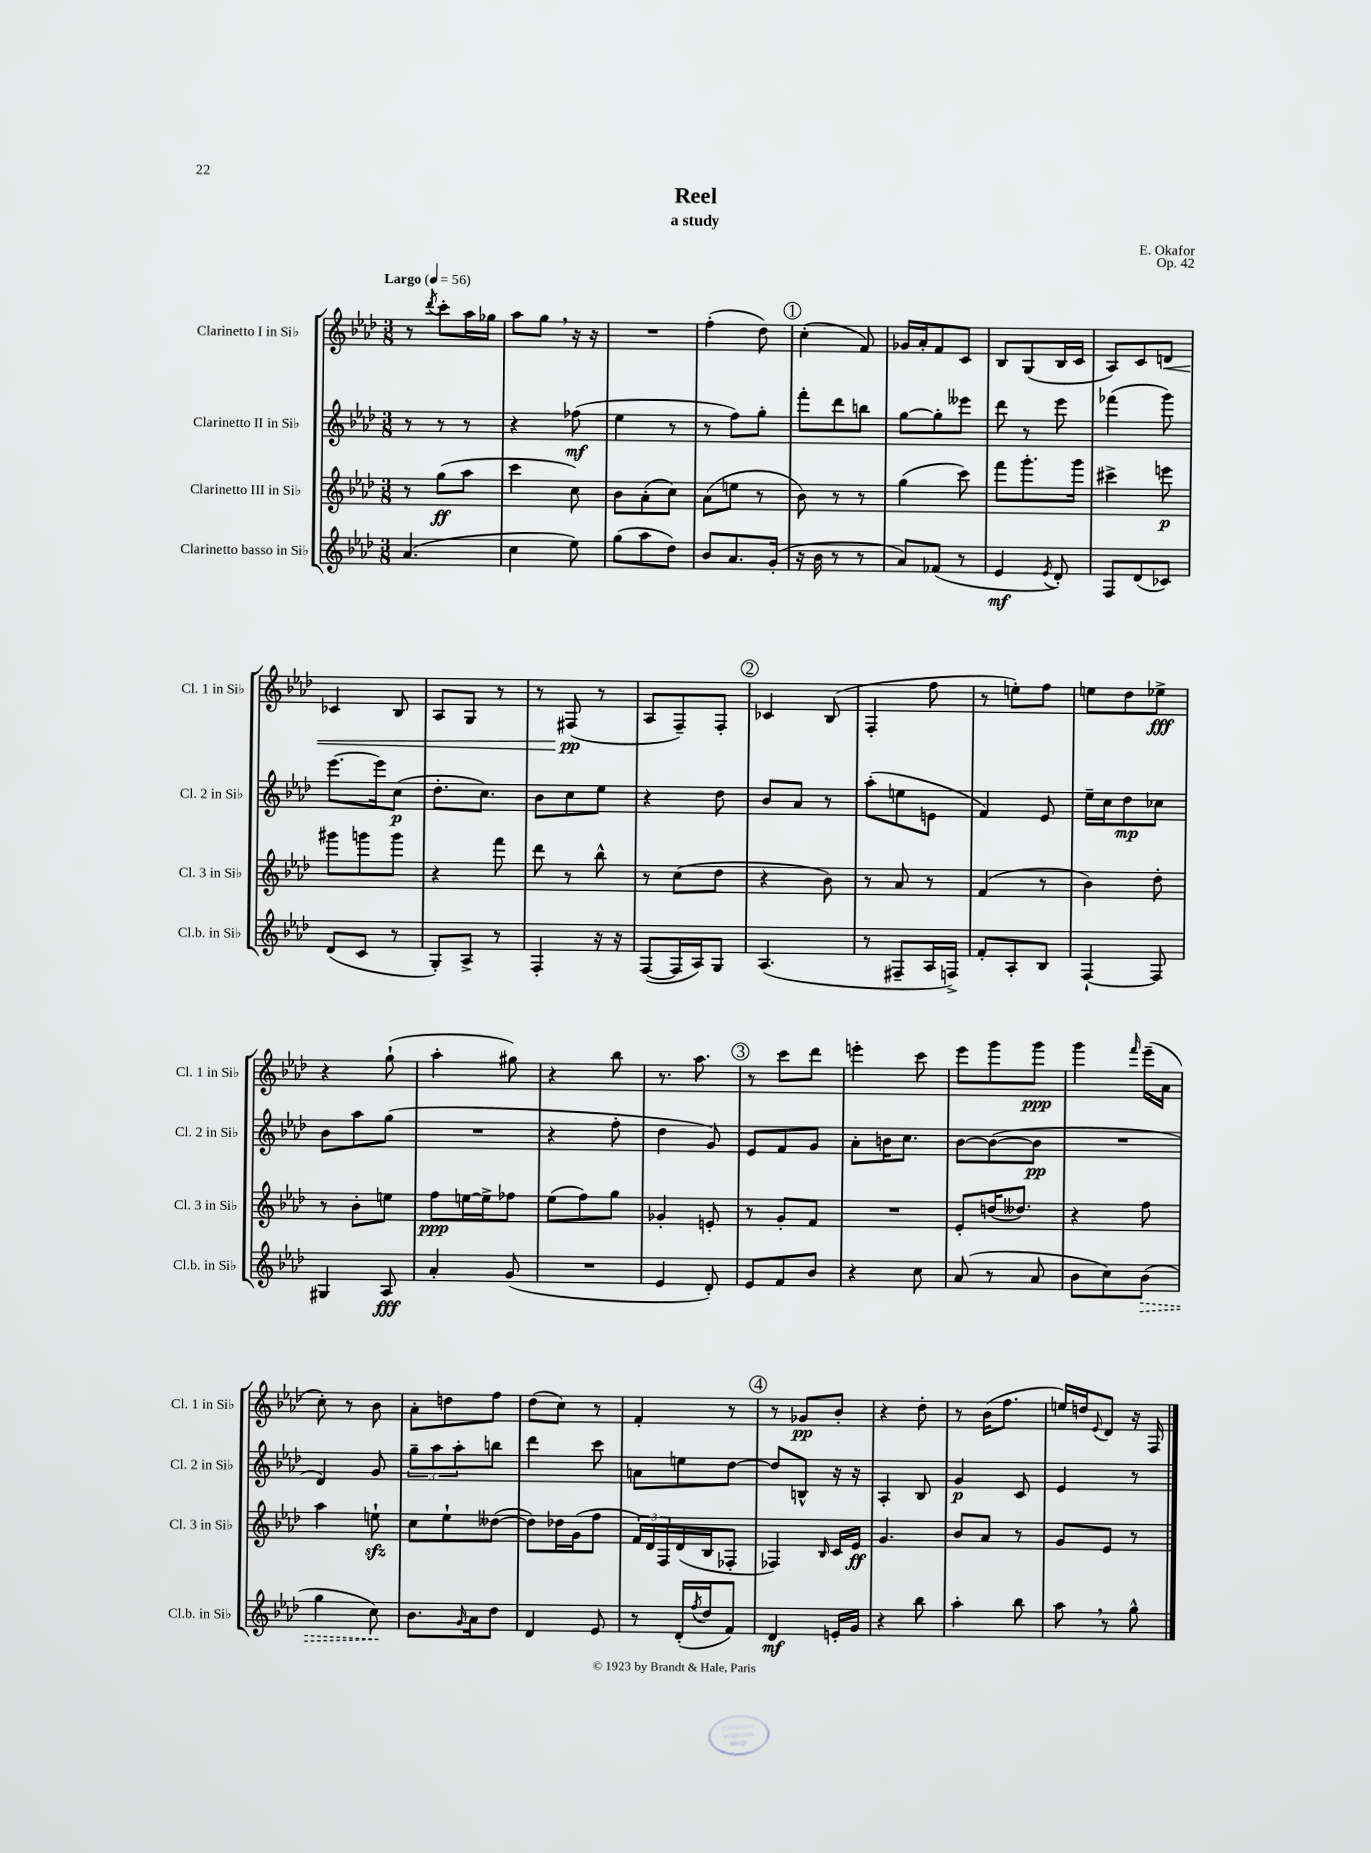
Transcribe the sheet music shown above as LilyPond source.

\header { title = "Reel" composer = "E. Okafor" subtitle = "a study" opus = "Op. 42" }
<<
\new StaffGroup <<
\new Staff = "s0" \with { instrumentName = "Clarinetto I in Sib" shortInstrumentName = "Cl. 1 in Sib" } {
    \clef treble \key aes \major \numericTimeSignature \time 3/8 \tempo "Largo" 4 = 56
    r8 \acciaccatura { des'''8 } c'''8-. aes''16 ges''16 |
    aes''8 g''8 \breathe r16 r16 |
    R4. |
    f''4-.( des''8) |
    \mark \markup { \circle "1" } c''4-.( f'8) |
    ges'16 aes'16-. f'8 c'8 |
    bes8 g8( bes16 c'16 |
    aes8) c'8 d'8\< |
    ces'4 bes8 |
    aes8 g8 r8 |
    r8 fis8\pp\!( r8 |
    aes8 f8--) f8-. |
    \mark \markup { \circle "2" } ces'4 bes8( |
    f4-. f''8 |
    r8 e''8-.) f''8 |
    e''8 des''8 ees''8->\fff |
    r4 g''8-!( |
    aes''4-. gis''8) |
    r4 bes''8 |
    r8. aes''8. |
    \mark \markup { \circle "3" } r8 c'''8 des'''8 |
    e'''4-. c'''8 |
    ees'''8 g'''8 g'''8\ppp |
    g'''4 \grace { f'''16 } ees'''16--( aes'16 |
    c''8-.) r8 bes'8 |
    aes'8-. d''8 f''8 |
    des''8( c''8) r8 |
    f'4-. r8 |
    \mark \markup { \circle "4" } r8 ges'8\pp bes'8-. |
    r4 des''8-. |
    r8 bes'16( f''8. |
    e''16) d''16 \appoggiatura { ees'8 } des'8 r16 f16 \bar "|." |
}
\new Staff = "s1" \with { instrumentName = "Clarinetto II in Sib" shortInstrumentName = "Cl. 2 in Sib" } {
    \clef treble \key aes \major \numericTimeSignature \time 3/8
    r8 r8 r8 |
    r4 fes''8\mf( |
    ees''4 r8 |
    r8 f''8) g''8-. |
    \mark \markup { \circle "1" } f'''8-. des'''8 b''8 |
    g''8~ g''8-. eeses'''8 |
    des'''8 r8 ees'''8 |
    fes'''4( g'''8) |
    ees'''8.~ ees'''16 c''8\p( |
    des''8.-. c''8.) |
    bes'8 c''8 ees''8 |
    r4 des''8 |
    \mark \markup { \circle "2" } bes'8 aes'8 r8 |
    aes''8-.( e''8 e'8 |
    f'4) ees'8 |
    ees''16-- c''16 des''8\mp ces''8 |
    bes'8 aes''8 g''8( |
    R4. |
    r4 f''8-. |
    des''4 g'8) |
    \mark \markup { \circle "3" } ees'8 f'8 g'8 |
    aes'8-. b'16 c''8. |
    bes'8~ bes'8~( bes'8\pp |
    R4. |
    des'4) g'8 |
    \tuplet 3/2 { g''8-- aes''8 aes''8-. } b''8 |
    des'''4 c'''8 |
    a'8 e''8 des''8~ |
    \mark \markup { \circle "4" } des''8 b8-^ r16 r16 |
    aes4-. bes8 |
    g'4\p c'8 |
    ees'4 r8 \bar "|." |
}
\new Staff = "s2" \with { instrumentName = "Clarinetto III in Sib" shortInstrumentName = "Cl. 3 in Sib" } {
    \clef treble \key aes \major \numericTimeSignature \time 3/8
    r8 g''8\ff( aes''8 |
    c'''4 c''8) |
    bes'8 aes'8-.( c''8) |
    aes'8( e''8 r8 |
    \mark \markup { \circle "1" } bes'8) r8 r8 |
    g''4( c'''8) |
    f'''8 g'''8.-. g'''16 |
    cis'''4-> e'''8\p |
    gis'''8 g'''8 g'''8 |
    r4 f'''8 |
    des'''8 r8 bes''8-^ |
    r8 c''8( des''8 |
    \mark \markup { \circle "2" } r4 bes'8) |
    r8 aes'8 r8 |
    f'4( r8 |
    bes'4) des''8-. |
    r8 bes'8-. e''8 |
    f''8\ppp e''16~ e''16-> fes''8 |
    ees''8( f''8) g''8 |
    ges'4-. e'8-. |
    \mark \markup { \circle "3" } r8 g'8-. f'8 |
    R4. |
    ees'8-. d''16( deses''8.) |
    r4 f''8 |
    aes''4 e''8-!\sfz |
    c''8 ees''8-! deses''8~( |
    deses''8) des''16 g'16( f''8 |
    \tuplet 3/2 { f'16) des'16 f16 } des'16( bes16 fes8-. |
    \mark \markup { \circle "4" } fes4) \grace { bes16 } c'16 ees'16\ff |
    g'4. |
    bes'8 aes'8 r8 |
    g'8 ees'8 r8 \bar "|." |
}
\new Staff = "s3" \with { instrumentName = "Clarinetto basso in Sib" shortInstrumentName = "Cl.b. in Sib" } {
    \clef treble \key aes \major \numericTimeSignature \time 3/8
    aes'4.( |
    c''4 ees''8) |
    g''8( aes''8 des''8) |
    bes'8 aes'8. g'16-.( |
    \mark \markup { \circle "1" } r16 bes'16 r8 r8 |
    aes'8) fes'8( r8 |
    ees'4\mf \acciaccatura { ees'8 } des'8-.) |
    f8 des'8( ces'8) |
    des'8( c'8 r8 |
    g8-.) aes8-> r8 |
    f4-. r16 r16 |
    f8~( f16 aes16) g8 |
    \mark \markup { \circle "2" } aes4.( |
    r8 fis8-- aes16 f16->) |
    f'8-. aes8-. bes8 |
    f4~-! f8 |
    gis4 aes8\fff |
    aes'4-. g'8( |
    R4. |
    ees'4 des'8-.) |
    \mark \markup { \circle "3" } ees'8 f'8 bes'8 |
    r4 c''8 |
    aes'8( r8 aes'8 |
    bes'8 c''8) \once \override Hairpin.style = #'dashed-line bes'8\>( |
    g''4 c''8\!) |
    bes'8. \grace { g'16 } aes'16 des''8 |
    des'4 ees'8 |
    r8 des'16-.( \acciaccatura { f''8 } des''16 f'8) |
    \mark \markup { \circle "4" } des'4\mf e'16-. g'16 |
    r4 bes''8 |
    aes''4-. bes''8 |
    aes''8 \breathe r8 g''8-^ \bar "|." |
}
>>
>>
\layout { \context { \Score \remove "Bar_number_engraver" } }
